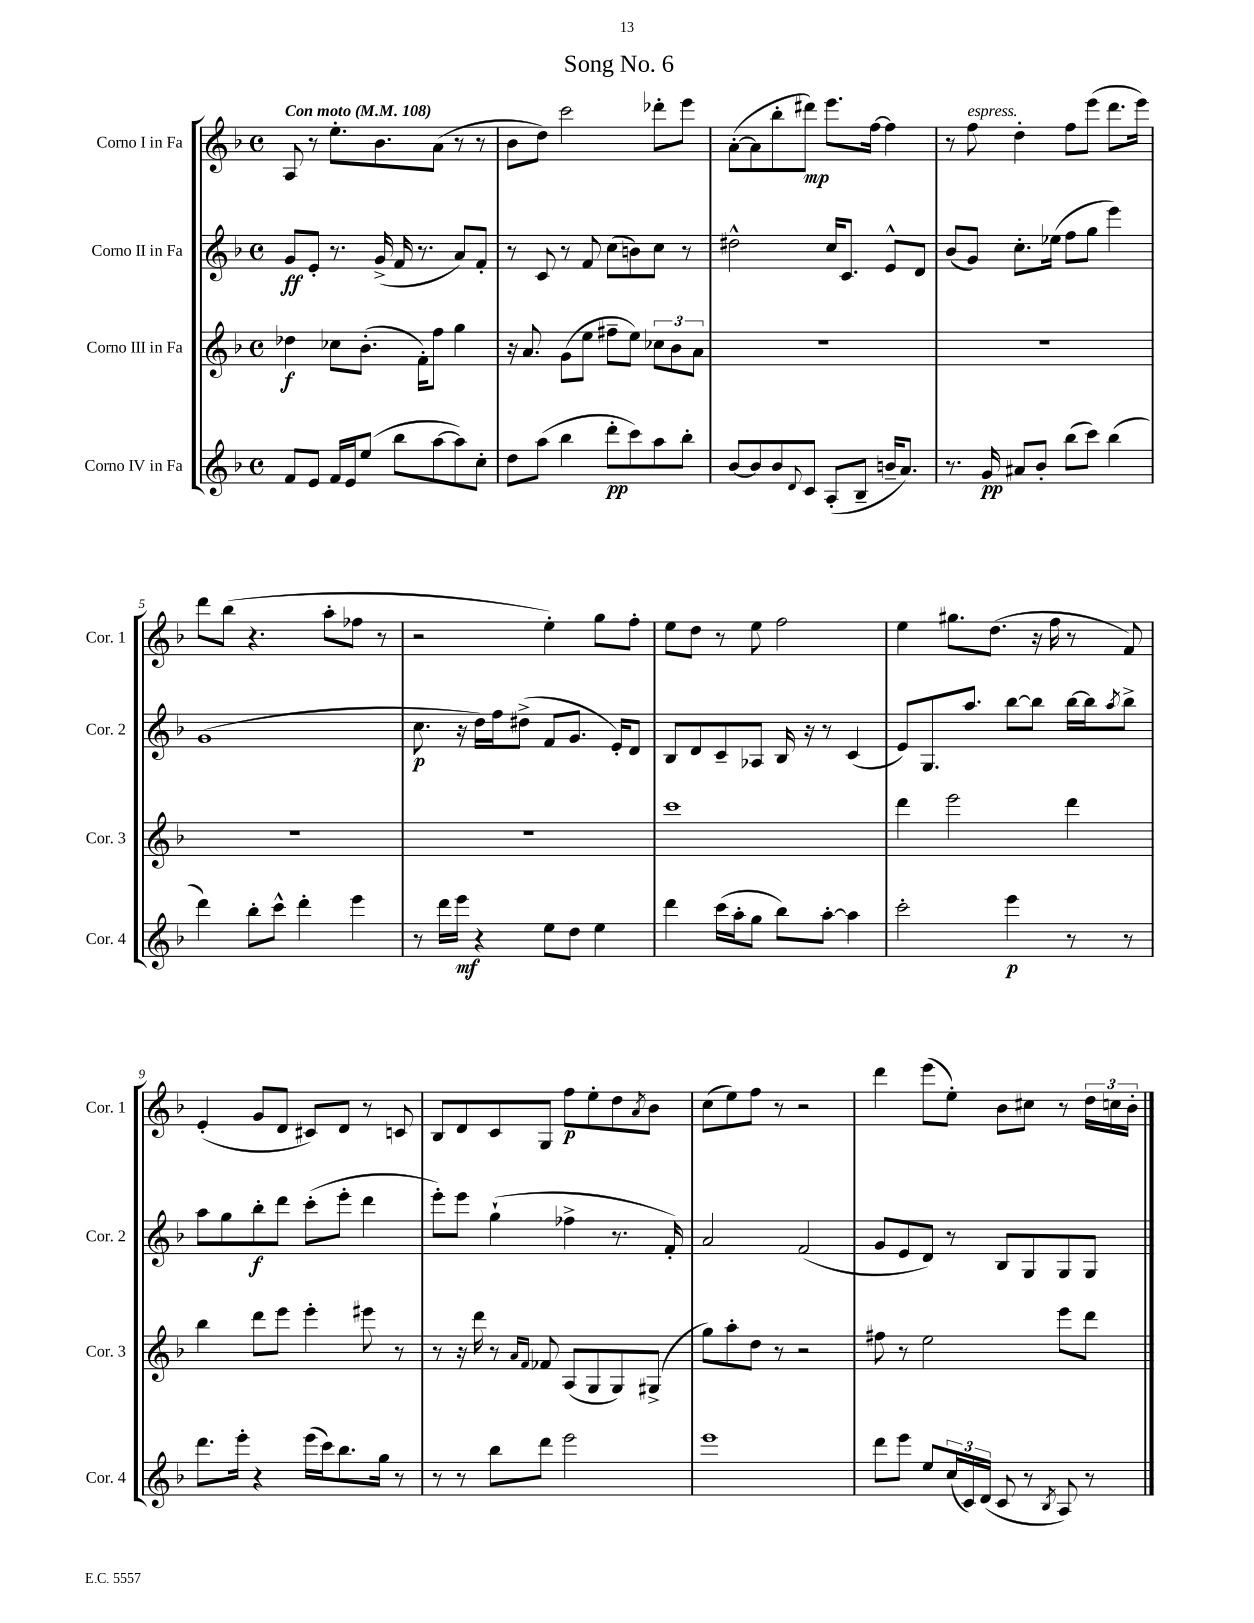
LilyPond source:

\header { title = "Song No. 6" }
<<
\new StaffGroup <<
\new Staff = "s0" \with { instrumentName = "Corno I in Fa" shortInstrumentName = "Cor. 1" } {
    \clef treble \key f \major \defaultTimeSignature \time 4/4 \tempo "Con moto" 4 = 108
    a8 r8 e''8.-. bes'8. a'8( r8 r8 |
    bes'8 d''8) c'''2 des'''8-. e'''8 |
    a'8~-.( a'8 bes''8-. dis'''8\mp) e'''8. f''16~ f''4 |
    r8 f''8^\markup { \italic "espress." } d''4-. f''8 e'''8( d'''8. e'''16) |
    d'''8 bes''8( r4. a''8-. fes''8 r8 |
    r2 e''4-.) g''8 f''8-. |
    e''8 d''8 r8 e''8 f''2 |
    e''4 gis''8. d''8.( r16 f''16 r8 f'8) |
    e'4-.( g'8 d'8 cis'8) d'8 r8 c'8 |
    bes8 d'8 c'8 g8 f''8\p e''8-. d''8 \acciaccatura { a'8 } bes'8 |
    c''8( e''8) f''8 r8 r2 |
    d'''4 e'''8( e''8-.) bes'8 cis''8 r8 \tuplet 3/2 { d''16 c''16 bes'16-. } \bar "|." |
}
\new Staff = "s1" \with { instrumentName = "Corno II in Fa" shortInstrumentName = "Cor. 2" } {
    \clef treble \key f \major \defaultTimeSignature \time 4/4
    g'8\ff e'8-. r8. g'16->( f'16 r8. a'8) f'8-. |
    r8 c'8 r8 f'8 c''8( b'8) c''8 r8 |
    dis''2-^ c''16 c'8. e'8-^ d'8 |
    bes'8( g'8) c''8.-. ees''16( f''8 g''8 e'''4) |
    g'1( |
    c''8.\p r16 d''16) f''16 dis''8->( f'8 g'8. e'16-.) d'8 |
    bes8 d'8 c'8-- aes8 bes16 r16 r8 c'4( |
    e'8) g8. a''8. bes''8~ bes''8 bes''16~ bes''16 \acciaccatura { a''8 } bes''8-> |
    a''8 g''8 bes''8-.\f d'''8 c'''8-.( e'''8-. d'''4 |
    e'''8-.) e'''8 g''4-!( fes''4-> r8. f'16-.) |
    a'2 f'2( |
    g'8 e'8 d'8) r8 bes8 g8 g8 g8 \bar "|." |
}
\new Staff = "s2" \with { instrumentName = "Corno III in Fa" shortInstrumentName = "Cor. 3" } {
    \clef treble \key f \major \defaultTimeSignature \time 4/4
    des''4\f ces''8 bes'8.-.( f'16-.) f''8 g''4 |
    r16 a'8. g'8( e''8 fis''8-- e''8) \tuplet 3/2 { ces''8 bes'8 a'8 } |
    R1 |
    R1 |
    R1 |
    R1 |
    c'''1 |
    d'''4 e'''2 d'''4 |
    bes''4 d'''8 e'''8 e'''4-. eis'''8 r8 |
    r8 r16 d'''16 r8 \grace { a'16 f'16 } fes'8 a8( g8 g8) gis8->( |
    g''8) a''8-. d''8 r8 r2 |
    fis''8 r8 e''2 e'''8 d'''8 \bar "|." |
}
\new Staff = "s3" \with { instrumentName = "Corno IV in Fa" shortInstrumentName = "Cor. 4" } {
    \clef treble \key f \major \defaultTimeSignature \time 4/4
    f'8 e'8 f'16 e'16 e''8( bes''8 a''8~ a''8) c''8-. |
    d''8 a''8( bes''4 d'''8-.\pp c'''8) a''8 bes''8-. |
    bes'8~ bes'8 bes'8 \appoggiatura { d'8 } c'8 a8-.( bes8-- b'16-- a'8.) |
    r8. g'16\pp ais'8 bes'8-. bes''8( c'''8) bes''4( |
    d'''4) bes''8-. c'''8-^ d'''4-. e'''4 |
    r8 d'''16 e'''16\mf r4 e''8 d''8 e''4 |
    d'''4 c'''16( a''16-. g''8 bes''8) a''8~-. a''4 |
    c'''2-. e'''4\p r8 r8 |
    d'''8. e'''16-. r4 e'''16( c'''16) bes''8. g''16 r8 |
    r8 r8 bes''8 d'''8 e'''2 |
    e'''1 |
    d'''8 e'''8 e''8 \tuplet 3/2 { c''16( c'16) d'16( } c'8 r8 \acciaccatura { bes8 } a8) r8 \bar "|." |
}
>>
>>
